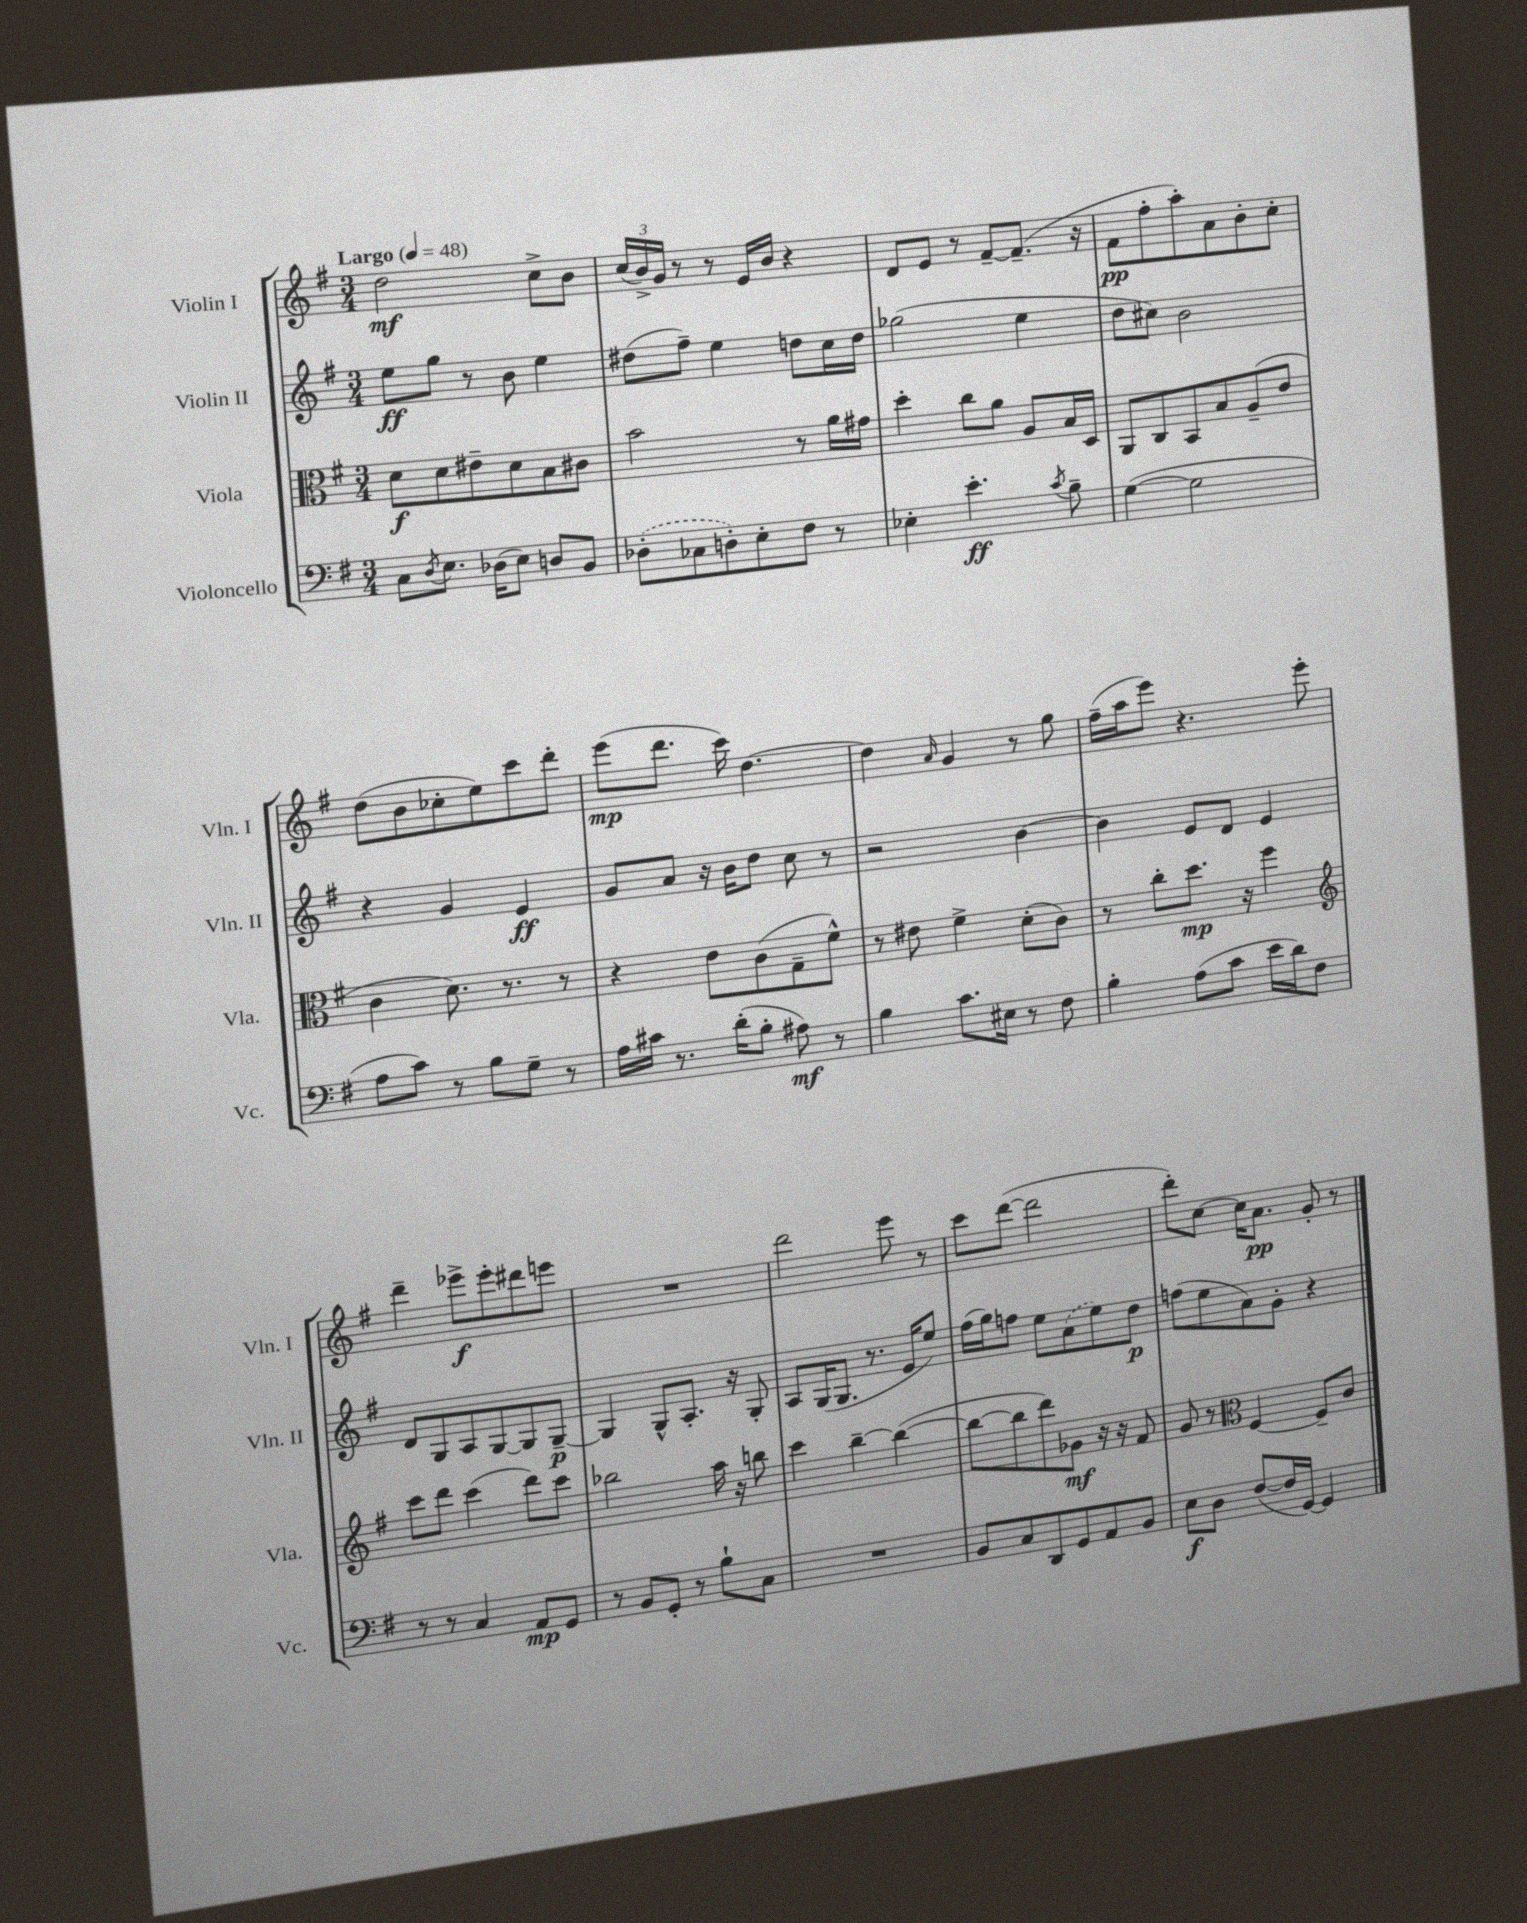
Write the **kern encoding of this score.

**kern	**kern	**kern	**kern
*staff4	*staff3	*staff2	*staff1
*clefF4	*clefC3	*clefG2	*clefG2
*k[f#]	*k[f#]	*k[f#]	*k[f#]
*M3/4	*M3/4	*M3/4	*M3/4
*MM48	*MM48	*MM48	*MM48
8C	8d	8ee	2dd
8qD	.	.	.
8.E	8d	8gg	.
.	8e#~	8r	.
(16D-	.	.	.
8E)	8d	8b	.
8D	8B	4ee	8cc^
8BB	8c#	.	8b
=	=	=	=
(8D-'	2b	(8dd#	(24cc
.	.	.	24b^)
.	.	.	24g
8C-	.	8ff#~)	8r
8D')	.	4ee	8r
8E'	.	.	16e
.	.	.	16b
8F#	8r	8dd	4r
8r	16a	16cc	.
.	16g#	16dd	.
=	=	=	=
4E-'	4dd'	(2gg-	8d
.	.	.	8e
4.e'	8cc	.	8r
.	8a	.	[8f#~
.	8A	4ee	(8.f#~]
8qc	.	.	.
8B~	16B	.	.
.	16D	.	16r
=	=	=	=
([4G	8AA	8dd	8f#
.	8C	8cc#)	8ff#'
2G]	8BB	2b	8aa')
.	8B	.	8a
.	(8A~	.	8b'
.	8e	.	8cc'
=	=	=	=
8A	4c	4r	(8dd
8c)	.	.	8b
8r	8.d)	4g	8cc-'
8B	.	.	8ee)
.	8.r	.	.
8G~	.	4e	8ccc
8r	8r	.	8ddd'
=	=	=	=
16A	4r	8g	(8eee
16c#	.	.	.
8.r	.	8a	8.ddd
.	8e	16r	.
(16d'	.	16b	16ccc)
8B'	(8c	8dd	[4.dd
8A#)	8G~	8cc	.
8r	8f#^^)	8r	.
=	=	=	=
4B	8r	2r	4dd]
.	8e#	.	.
.	.	.	16qqa
8.c	4f#^	.	4g
16E#	.	.	.
8r	(8d'	[4b	8r
8F#	8c)	.	8gg
=	=	=	=
4B'	8r	4b]	(16ff#~
.	.	.	16aa
.	8cc'	.	8eee)
(8A	8.dd	8e	4.r
8c	.	8d	.
.	16r	.	.
16e	4ff#	4e	.
16d)	.	.	.
8F#	.	.	8eee'
=	=	=	=
*	*clefG2	*	*
8r	8ccc	8d	4ddd~
8r	8ddd	8G	.
4C	(4ccc	8A	8eee-^
.	.	[8G	8eee-'
8AA	8ddd)	8G]	8ddd#
8GG	8ccc	[8G~	8eee
=	=	=	=
8r	2bb-	4G]	2.r
8BB	.	.	.
8GG'	.	8G^^	.
8r	.	8.A'	.
8B`	16aa	.	.
.	16r	16r	.
8C	8bb	8G'	.
=	=	=	=
2.r	4ccc	8A	2ddd
.	.	(16G	.
.	.	8.G	.
.	[4bb~	.	.
.	.	8.r	.
.	(4bb_	.	8eee
.	.	16e	.
.	.	8ee)	8r
=	=	=	=
8BB	8bb_	(16ff#	8ccc
.	.	16gg)	.
8C	8bb]	8ff	([8ddd
8DD	8ddd)	8ee	2ddd]
8GG	8g-	(8a	.
8AA	16r	8ee)	.
.	16r	.	.
8BB	8f#	8dd	.
=	=	=	=
8E	8g	(8ff	8ddd')
8D	8r	8ee	[8cc
*	*clefC3	*	*
([8F#	[4F#	8a)	16cc]
.	.	.	8.a
16F#]	.	8g'	.
[16GG)	.	.	.
4GG]	8F#~]	4r	8g'
.	8c	.	8r
==	==	==	==
*-	*-	*-	*-
